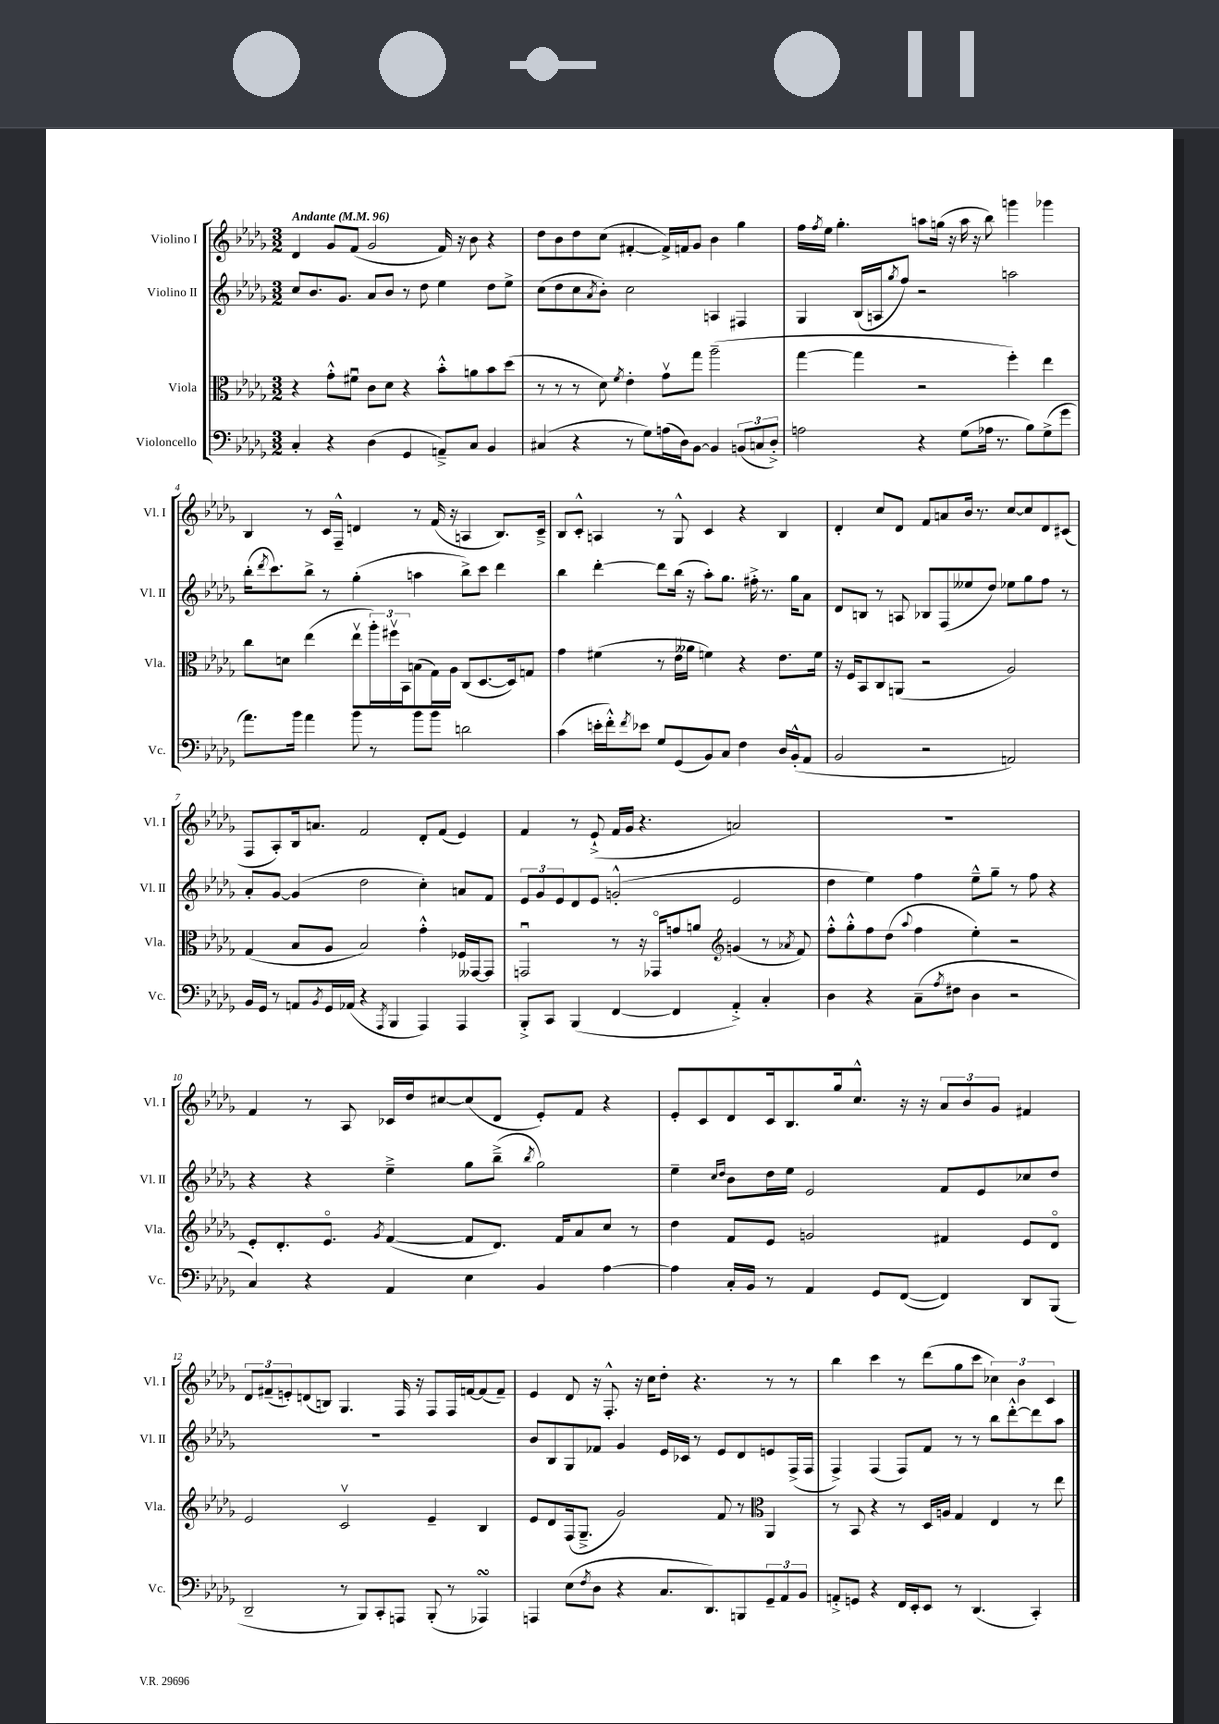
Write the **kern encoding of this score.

**kern	**kern	**kern	**kern
*part4	*part3	*part2	*part1
*staff4	*staff3	*staff2	*staff1
*I"Violoncello	*I"Viola	*I"Violino II	*I"Violino I
*I'Vc.	*I'Vla.	*I'Vl. II	*I'Vl. I
*clefF4	*clefC3	*clefG2	*clefG2
*k[b-e-a-d-g-]	*k[b-e-a-d-g-]	*k[b-e-a-d-g-]	*k[b-e-a-d-g-]
*M3/2	*M3/2	*M3/2	*M3/2
*MM96	*MM96	*MM96	*MM96
=1	=1	=1	=1
!	!	!	!LO:TX:a:B:t=Andante
4C'/	4r	8cc/L	4d-/
.	.	8.b-/	.
4r	8g-'^^\L	.	8g-/L
.	.	8.g-/J	.
.	8f#Xu\J	.	(8f/J
(4D-\	8c\L	8a-/L	2g-/
.	8d-\J	8b-/J	.
4GG-/	4r	8r	.
.	.	8dd-\	.
8AAn~^/L)	8b-'^^\L	4ee-\	16f/)
.	.	.	16r
8C/J	8an\	.	8b-\
4BB-/	8b-\	8dd-\L	4r
.	(8dd-\J	8ee-^\J	.
=2	=2	=2	=2
(4C#X/	8r	(8cc\L	8dd-\L
.	8r	8dd-\	8b-\
4r	8r	8cc\	8dd-\
.	.	8qa-/	.
.	8d-\)	8b-'\J)	(8cc\J
.	8qf/	.	.
8r	4e-'\	2cc\	[4f#X'/
8G-\L)	.	.	.
(16An\L	8g-v\L	.	16f#^/LL])
16D-\J)	.	.	16fn/J
[8BB-\J	8gg-\J	.	8g-/J
4BB-/]	(2aa-~\	4An/	4b-\
(12BBn/L	.	4F#X/	4gg-\
12Cn/	.	.	.
12D-'^/J)	.	.	.
=3	=3	=3	=3
2An\	[4gg-\	4G-/	16ff\LL
.	.	.	8qff/
.	.	.	16ee-\JJ
.	.	.	4.gg-'\
.	4gg-\]	(16B-/LL	.
.	.	16An/J	.
.	.	8qgg-/	.
.	.	8ff/J)	.
4r	2r	2r	8aan\L
.	.	.	(16ggn\Jk
.	.	.	16r
(8G-\L	.	.	16aa\
.	.	.	16r
16A-X\Jk	.	.	8bb-\)
8.r	.	.	.
.	4ff'\)	2aan\	4gggn\
8B-\L)	.	.	.
(8G-^\	4ee-\	.	4ggg-X\
8g-\J	.	.	.
!!LO:LB:g=z
=4	=4	=4	=4
8.a-\L)	8cc\L	(16bb-'\KL	4B-/
.	.	8qddd-/	.
.	.	8.ccc\)	.
.	8dn\J	.	.
16b-\Jk	.	.	.
4a-\	(4ee-\	8bb-^\J	8r
.	.	8r	16c/LL
.	.	.	16F~^^/JJ
8b-\	8ee-v\L	(4gg-'\	4dn/
8r	24aa-'\L)	.	.
.	24ff#Xv\	.	.
.	24BB-\J	.	.
8b-\L	(8Bn\	4aan\	8r
8b-\J	16G-\L)	.	(16f/
.	16A-\JJ	.	16r
2dn\	(8C/L	8bb-^\L)	4An/
.	[8.D-/	8ccc\J	.
.	.	4ddd-\	8.B-/L)
.	16D-/k])	.	.
.	8Gn/J	.	.
.	.	.	16c~^/Jk
=5	=5	=5	=5
(4c\	4g-\	4bb-\	8B-/L
.	.	.	8c'^^/J
16en'\LL	(4f#X\	[4ddd-'\	4An/
16f'^^\J)	.	.	.
8qf/	.	.	.
8e-X\J	.	.	.
8G-/L	8r	8ddd-\L]	8r
(8GG-/	16e-\LL	(16bb-\Jk	8G-^^/
.	16a--X\JJ	16r	.
8BB-/)	4fn\)	8aa-'\L)	4c/
8C/J	.	8.gg-\J	.
4F\	4r	.	4r
.	.	16ff#X'^\	.
.	.	8.r	.
16D-/LL	8.e-\L	.	4B-/
(16BB-'^^/J	.	16gg-\KL	.
8AA-/J	.	8a-\J	.
.	16f\Jk	.	.
=6	=6	=6	=6
2BB-/	16r	8d-/L	4d-'/
.	16F/KL	.	.
.	8BB-/	8Bn/J	.
.	8C/	8r	8cc/L
.	(8AAn/J	8An/	8d-/J
2r	2r	8B-X/L	8f/L
.	.	(8F/	8an/
.	.	8ee--X/	16b-/Jk
.	.	.	8.r
.	.	8dd-/J)	.
2AAn/)	2A-/)	8ee-X\L	[8cc/L
.	.	8gg-\	8cc/]
.	.	8ff\J	8d-/
.	.	8r	(8c#X/J
!!LO:LB:g=z
=7	=7	=7	=7
16BB-/LL	(4G-/	8a-'/L	8F/L
16GG-/JJ	.	.	.
8r	.	[8g-/J	8A-'/)
8AAn/L	8B-/L	(4g-/]	16B-/k
.	.	.	8.an/J
8qBB-/	.	.	.
16GG-/L	8A-/J	.	.
(16AA-X/JJ	.	.	.
4r	2B-/)	2dd-\	2f/
8qAAA-/	.	.	.
4BBB-/	.	.	.
4AAA-/)	4g-'^^\	4cc'\)	8d-'/L
.	.	.	(8f/J
4AAA-/	16F-X/LL	8an/L	4e-/)
.	[16GG--X/J	.	.
.	8GG--/J]	8f/J	.
=8	=8	=8	=8
8BBB-'^/L	2GGnu/	12e-/L	4f/
.	.	12g-/	.
8CC/J	.	.	.
.	.	12e-/	.
(4BBB-/	.	8d-/	8r
.	.	8e-/J	(8e-`^/
[4FF/	8r	(2gn'^^/	16f/LL
.	.	.	16g-/JJ
.	16r	.	4.r
.	16GG-X/KL	.	.
4FF/]	8gn/	.	.
.	8an/J	.	.
*	*clefG2	*	*
4AA-'^/)	(4gn/	2e-/	2an/)
4C'/	8r	.	.
.	8qa-X/	.	.
.	8f/)	.	.
=9	=9	=9	=9
4D-\	8ff'^^\L	4dd-\	1.r
.	8gg-'^^\	.	.
4r	8ff\	4ee-\)	.
.	(8dd-\J	.	.
.	8qqaa-/	.	.
(8C~\L	4ff\	4ff\	.
8qA-/	.	.	.
8F#X\J	.	.	.
4D-\	4ee-'\)	8ee-~^^\L	.
.	.	8gg-~\J	.
2r	2r	8r	.
.	.	8ff\	.
.	.	4r	.
!!LO:LB:g=z
=10	=10	=10	=10
4C/)	8e-'/L	4r	4f/
.	8.d-'/	.	.
4r	.	4r	8r
.	8.e-/J	.	.
.	.	.	8A-/
.	8qg-/	.	.
4AA-/	([4f/	4ee-~^\	16c-X/LL
.	.	.	16dd-/J
.	.	.	[8cc#X/
4E-\	8f/L]	8gg-\L	(8cc#/]
.	8.d-/J)	(8bb-~^\J	8d-/J
.	.	8qbb-/	.
4BB-/	.	2gg-\)	8e-'/L)
.	16f/KL	.	.
.	8a-/	.	8f/J
[4A-\	8cc/J	.	4r
.	8r	.	.
=11	=11	=11	=11
4A-\]	4dd-\	4ee-~\	8e-'/L
.	.	.	8c/
.	.	16qqcc/LL	.
.	.	16qqdd-/JJ	.
16C'/LL	8f/L	8b-\L	8d-/
16BB-/JJ	.	.	.
8r	8e-/J	16dd-\L	16c/k
.	.	16ee-\JJ	8.B-/
4AA-/	2gn/	2e-/	.
.	.	.	16gg-/k
.	.	.	8.cc^^/J
8GG-/L	.	.	.
([8FF/J	.	.	16r
.	.	.	16r
4FF/])	4f#X/	8f/L	12a-/L
.	.	.	12b-/
.	.	8e-/	.
.	.	.	12g-/J
8DD-/L	8e-/L	8cc-X/	4f#X/
(8BBB-/J	8d-/J	8dd-/J	.
!!LO:LB:g=z
=12	=12	=12	=12
2DD-~/	2e-/	1.r	12d-/L
.	.	.	(12f#X~/
.	.	.	12en'/)
.	.	.	(8dn/
.	.	.	8Bn/J)
8r	2cv/	.	4.G-/
8BBB-/L)	.	.	.
8CC'/	.	.	.
8AAAn/J	.	.	16F/
.	.	.	16r
(8BBB-'/	4e-~/	.	8F/L
8r	.	.	16F/L
.	.	.	[16fn/J
4AAA-XsSSS/)	4B-/	.	(8f/]
.	.	.	8f~/J)
=13	=13	=13	=13
4AAAn/	8e-/L	8b-/L	4e-/
.	8d-/	8B-/	.
(8E-\L	(16F/k	8G-/	8d-/
.	8.G-~^/J	.	.
8qF/	.	.	.
8D-\J	.	8f-X/J	16r
.	.	.	8.F'^^/
4r	2g-/)	4g-/	.
.	.	.	16r
.	.	.	16cc\KL
8.C/L	.	16e-/LL	8dd-'\J
.	.	16c-X/JJ	.
.	.	8r	4.r
8.DD-/)	.	.	.
.	8f/	8e-/L	.
8BBBn/	8r	8d-/	.
*	*clefC3	*	*
12GG-~/	4AA-/	8en/	8r
12AA-/	.	.	.
.	.	(16F^/L	8r
12BB-/J	.	.	.
.	.	16F/JJ	.
=14	=14	=14	=14
8AAn'^/L	8r	4F^/)	4bb-\
8GGn/J	8BB-/	.	.
4r	4r	(4F/	4ccc\
16FF/LL	8r	8F/L)	8r
16EE-'/J	.	.	.
8EE-/J	16D-/LL	8f/J	(8ddd-\L
.	16An/JJ	.	.
8r	4G-/	8r	8gg-\
(4.DD-/	.	8r	8ccc\J
.	4E-/	8bb-\L	6cc-X\)
.	.	[8ddd-'^^\	.
.	.	.	6b-\
4CC'/)	8r	8ddd-\]	.
.	.	.	6c/
.	8ee-\	8aa-\J	.
==	==	==	==
*-	*-	*-	*-
